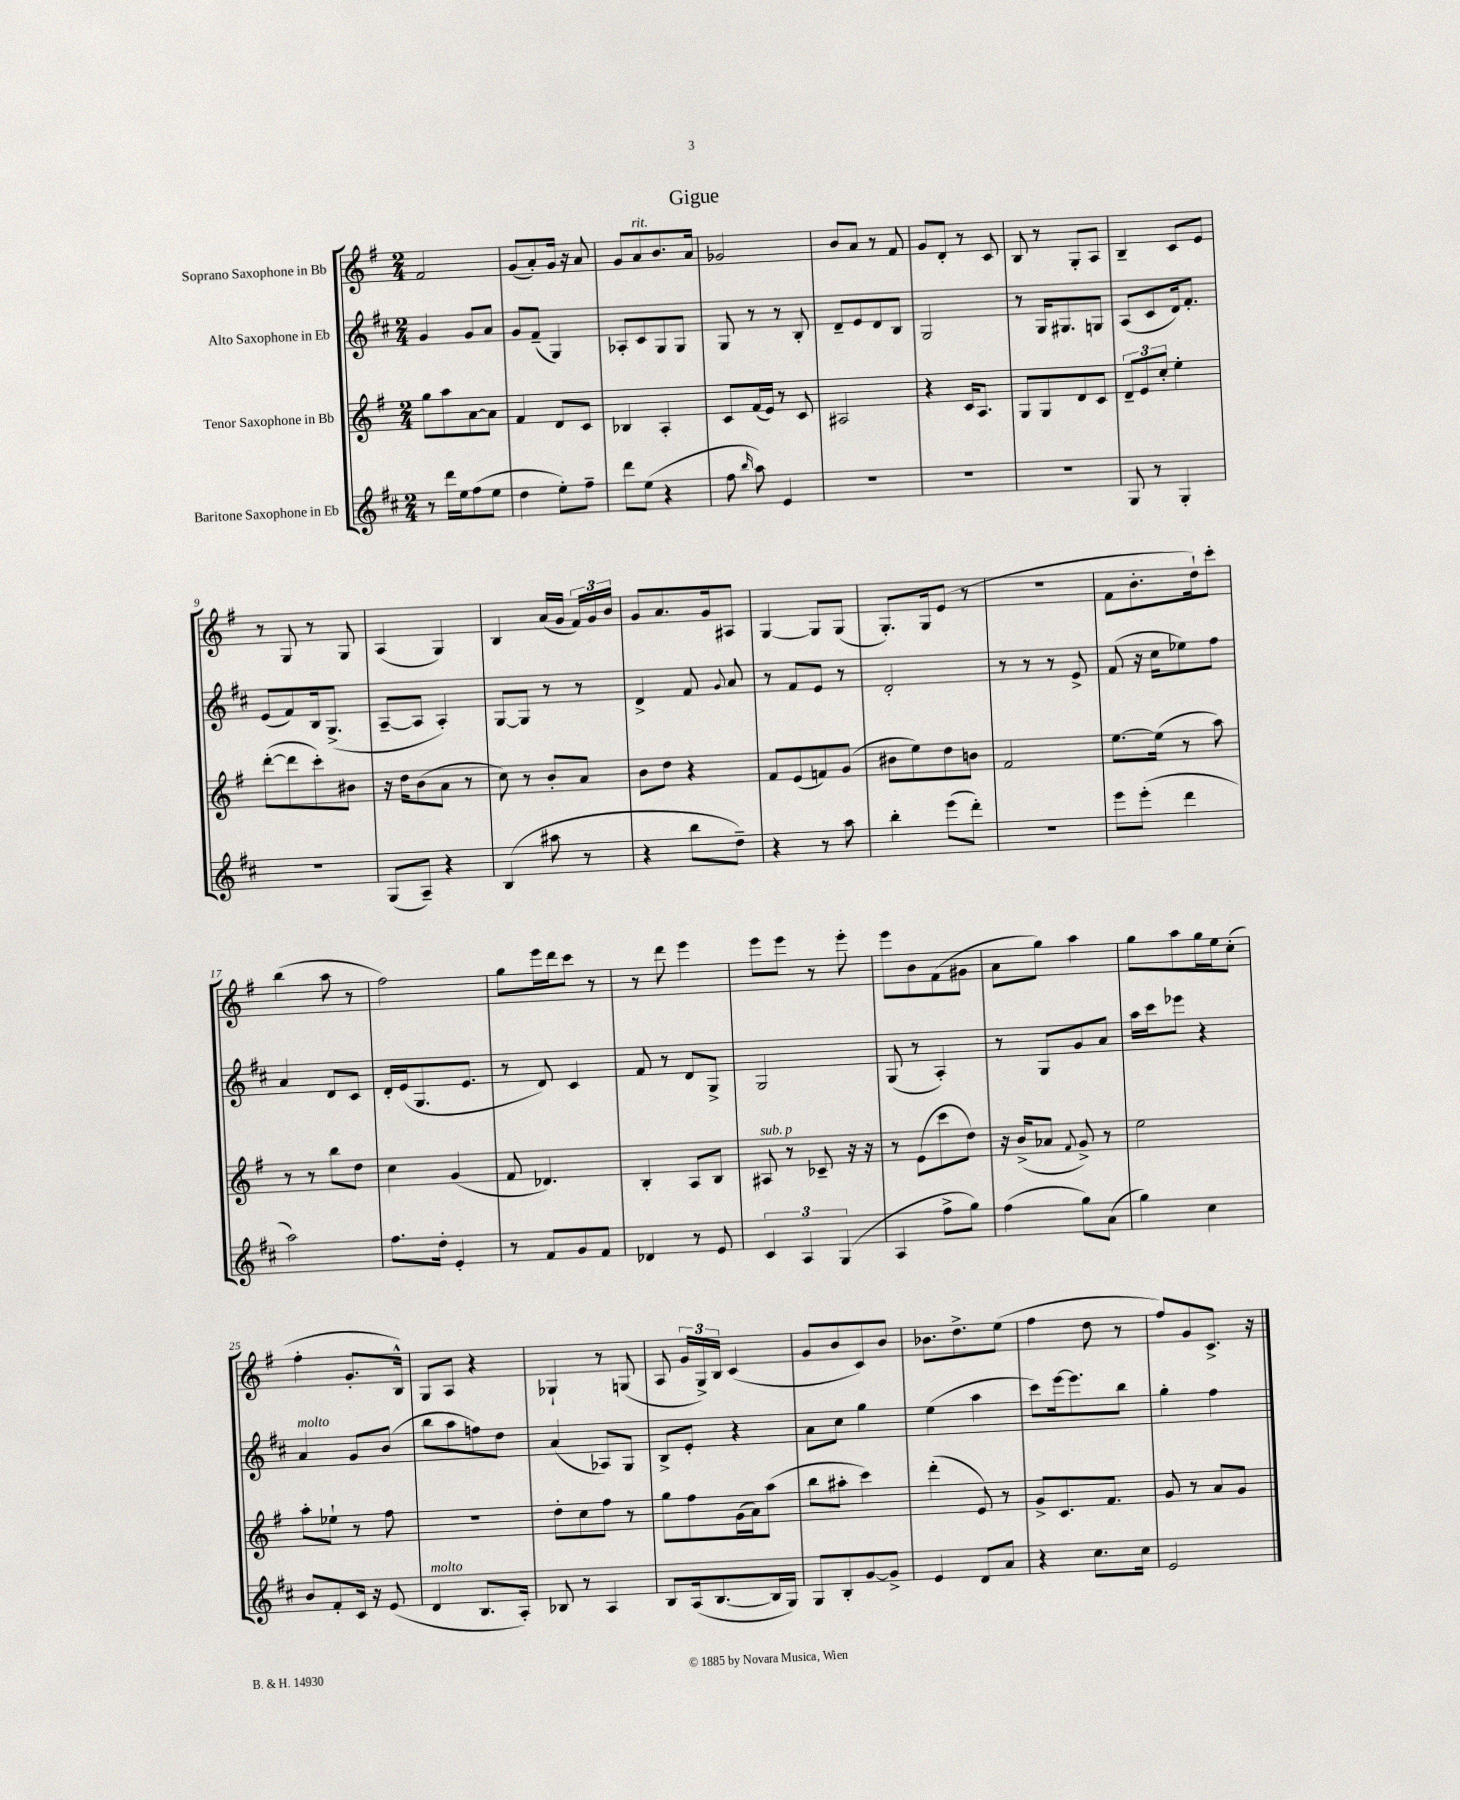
\header { title = "Gigue" }
<<
\new StaffGroup <<
\new Staff = "s0" \with { instrumentName = "Soprano Saxophone in Bb" } {
    \clef treble \key g \major \numericTimeSignature \time 2/4
    \autoBeamOff fis'2 |
    g'8[( a'8-.) g'16] r16 a'8 |
    g'8[ a'8^\markup { \italic "rit." } b'8. a'16] |
    ges'2 |
    b'8[ a'8] r8 fis'8 |
    g'8[ d'8]-. r8 c'8 |
    b8 r8 g8[-. a8] |
    b4-- c'8[ e'8] |
    r8 g8 r8 g8 |
    a4( g4) |
    b4 a'16[( g'16] \tuplet 3/2 { fis'16[) g'16 b'16] } |
    g'8[ a'8. g'16 ais8] |
    g4~ g8[ g8]( |
    g8.[-.) g16 e'8]( r8 |
    r2 |
    fis'8[ b'8.-. d''16-!) c'''8]-. |
    b''4( a''8 r8 |
    fis''2) |
    g''8[ e'''16 d'''16 c'''8] r8 |
    r8 d'''8 e'''4 |
    e'''8[ e'''8] r8 e'''8-. |
    e'''8[ b'8 fis'8( gis'8] |
    a'8[ g''8]) a''4 |
    g''8[ a''8 g''16 e''16 c''8]-.( |
    fis''4-. g'8.[-. b16]-^) |
    g8[ a8] r4 |
    ges4-! r8 g8( |
    a8 \tuplet 3/2 { g'16[ g16->) b16] } c'4( |
    g'8[ b'8 c'8) b'8] |
    bes'8.[ d''8.-> e''8]( |
    fis''4 d''8 r8 |
    fis''8[) g'8 c'8.]-> r16 \bar "|." |
}
\new Staff = "s1" \with { instrumentName = "Alto Saxophone in Eb" } {
    \clef treble \key d \major \numericTimeSignature \time 2/4
    \autoBeamOff g'4 g'8[ a'8] |
    g'8[ fis'8]--( g4) |
    aes8[-. cis'8 g8 g8] |
    g8 r8 r8 b8-. |
    d'8[-- e'8 d'8 b8] |
    g2 |
    r8 g16[ gis8. g8] |
    a8[( cis'8 d'16) fis'8.]-. |
    e'8[( fis'8) b16 g8.]->( |
    a8[~-- a8] a4-.) |
    g8[~ g8] r8 r8 |
    d'4-> fis'8 \appoggiatura { g'8 } a'8 |
    r8 fis'8[ e'8] r8 |
    d'2-. |
    r8 r8 r8 e'8-> |
    fis'8( r16 cis''16[ ees''8) fis''8] |
    a'4 d'8[ cis'8] |
    d'16[-. e'16( g8. e'8.] |
    r8 d'8) cis'4 |
    fis'8 r8 d'8[ g8]-> |
    g2 |
    g8( r8 a4-.) |
    r8 g8[ g'8 a'8] |
    a''16[ cis'''16 ees'''8] r4 |
    a'4^\markup { \italic "molto" } g'8[ b'8]( |
    b''8[ a''8 f''8) d''8] |
    a'4( aes8[) g8] |
    b8[-> e'8]-. r4 |
    a'8[ cis''8] g''4 |
    e''4( a''4 |
    cis'''8[) e'''16~ e'''8. b''8] |
    g''4-. fis''4 \bar "|." |
}
\new Staff = "s2" \with { instrumentName = "Tenor Saxophone in Bb" } {
    \clef treble \key g \major \numericTimeSignature \time 2/4
    \autoBeamOff g''8[ a''8 a'8~ a'8] |
    fis'4 d'8[ c'8] |
    bes4 a4-. |
    c'8[ fis'16( e'16]) r8 c'8 |
    ais2 |
    r4 c'16[ a8.] |
    g8[ g8 d'8 c'8] |
    \tuplet 3/2 { d'8[-- e'8 c''8]-. } e''4-. |
    d'''8[~-.( d'''8 c'''8-.) bis'8] |
    r16 d''16[ b'8( a'8] r8 |
    c''8) r8 b'8[-. a'8] |
    b'8[ d''8] r4 |
    fis'8[ e'8( f'8) g'8]( |
    bis'8[ e''8) d''8 b'8] |
    fis'2 |
    e''8.[~ e''16]( r8 a''8) |
    r8 r8 b''8[ d''8] |
    c''4 g'4( |
    fis'8 des'4.) |
    b4-. a8[ b8] |
    ais8^\markup { \italic "sub. p" } r8 ces'8-- r16 r16 |
    r8 e'8[( c'''8 d''8]) |
    r16 b'16[->( aes'8] \appoggiatura { fis'8 } g'8->) r8 |
    e''2 |
    a''8[-. ees''8]-! r8 fis''8 |
    r2 |
    d''8[-. c''8 fis''8] r8 |
    g''8[ fis''8 g'16( a'16) a''8]( |
    b''8[ ais''8]-. c'''4) |
    d'''4-.( e'8) r8 |
    g'8[-> c'8. fis'8.] |
    g'8 r8 a'8[ g'8] \bar "|." |
}
\new Staff = "s3" \with { instrumentName = "Baritone Saxophone in Eb" } {
    \clef treble \key d \major \numericTimeSignature \time 2/4
    \autoBeamOff r8 d'''16[ e''16 fis''8( e''8] |
    d''4 e''8[-.) fis''8]-- |
    d'''8[ e''8]( r4 |
    fis''8 \grace { b''16 } a''8) e'4 |
    R2 |
    R2 |
    R2 |
    g8 r8 g4-. |
    R2 |
    g8[( a8]--) r4 |
    b4( ais''8 r8 |
    r4 b''8[ d''8]--) |
    r4 r8 a''8 |
    b''4-. e'''8[( d'''8]-.) |
    R2 |
    e'''8[ e'''8]-.( d'''4 |
    a''2) |
    fis''8.[ d''16]-. e'4-. |
    r8 fis'8[ g'8 fis'8] |
    des'4 r8 e'8 |
    \tuplet 3/2 { cis'4 a4 g4( } |
    a4 fis''8[-> g''8]) |
    fis''4( g''8[) a'8]( |
    g''4) cis''4 |
    b'8[ fis'8-. cis'16] r16 e'8( |
    d'4^\markup { \italic "molto" } b8.[ a16]-.) |
    bes8 r8 a4 |
    b8[ a16( b8.~ b16 g16]) |
    g8[ b8-. g'8~ g'8]-> |
    e'4 d'8[ a'8] |
    r4 cis''8.[ cis''16] |
    e'2 \bar "|." |
}
>>
>>
